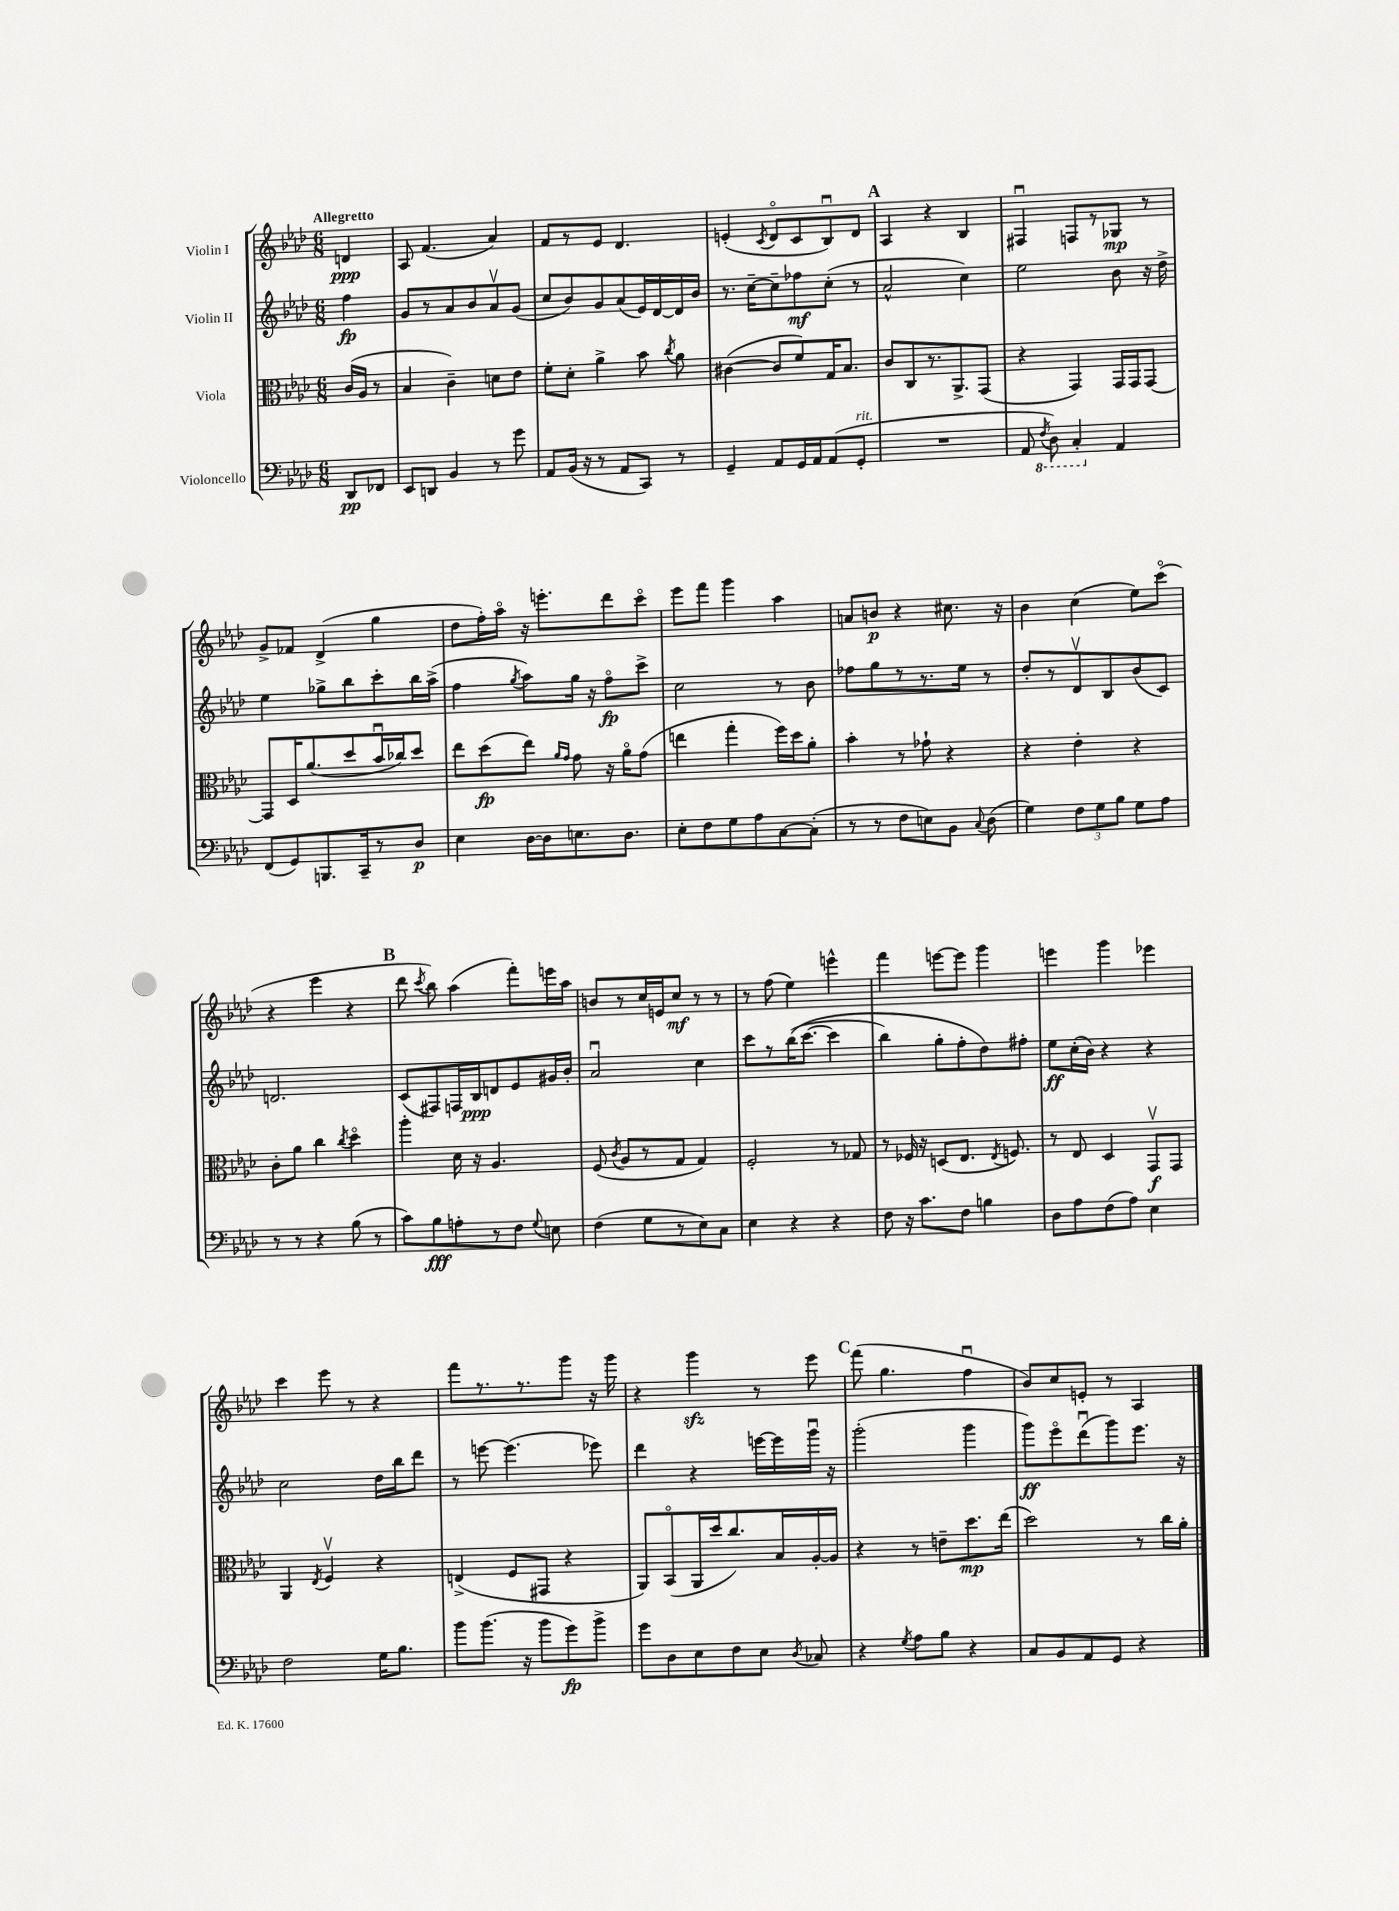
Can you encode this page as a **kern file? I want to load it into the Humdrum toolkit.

**kern	**kern	**kern	**kern
*staff4	*staff3	*staff2	*staff1
*clefF4	*clefC3	*clefG2	*clefG2
*k[b-e-a-d-]	*k[b-e-a-d-]	*k[b-e-a-d-]	*k[b-e-a-d-]
*M6/8	*M6/8	*M6/8	*M6/8
8DD-	(16c	4ff	4d
.	16A-	.	.
8FF-	8r	.	.
=	=	=	=
8EE-	4B-	8g	8A-
8DD	.	8r	(4.f
4BB-	4c~)	8a-	.
.	.	8b-	.
8r	8d	8a-v	4a-)
8g	8e-	(8g	.
=	=	=	=
8AA-	8f'	8cc	8f
(16BB-	8d-'	8b-)	8r
16r	.	.	.
8r	4a-^	8g	8e-
8AA-	.	(8a-	4.d-
8CC)	8b-	16e-)	.
.	.	[16d-	.
.	8qcc	.	.
8r	8a-	16d-]	.
.	.	16b-	.
=	=	=	=
4GG~	([4c#	8.r	(4e'
.	.	[16cc~	.
.	.	.	8qc
8AA-	8c#]	8cc~]	8d-o
16GG	8f)	8ff-	8c
16AA-	.	.	.
(8AA-	16G	(8cc'	8B-u)
.	8.B-	.	.
8GG'	.	8r	8d-
=	=	=	=
2.r	8c	2a-^^	4A-
.	8C	.	.
.	8.r	.	4r
.	8.AA-^	.	.
.	.	4cc)	4B-
.	(8GG	.	.
=	=	=	=
8AA-	4r	2ee-	4F#u
8qFF	.	.	.
8DD-)	.	.	.
4CC'	4GG)	.	8F
.	.	.	8r
4AA-	16GG	8b-	8G-
.	16GG	.	.
.	[8GG	16r	8r
.	.	16dd-^	.
=	=	=	=
(8FF	8GG]	4ee-	8g^
8GG)	16D-	.	8f-
.	(8.a-	.	.
8.BBB	.	8gg-^	(4d-^
.	8dd-	8bb-	.
16CC~	.	.	.
8r	16b-u	8ccc'	4gg
.	16cc-)	.	.
8D-	8dd-	16bb-	.
.	.	(16aa-^	.
=	=	=	=
4E-	8ee-	4ff	8dd-
.	(8dd-	.	16ff')
.	.	.	16aa-o
.	.	8qgg	.
[16D-	8ee-)	8aa-)	16r
16D-]	.	.	8.eee'
.	16qqa-	.	.
.	16qqg	.	.
8.E	8g	16gg	.
.	.	16r	.
.	16r	8ffo	8ddd-
8.D-	16a-o	.	.
.	(8g	8ccc^	8ccco
=	=	=	=
8E-'	4ee	2cc	8eee-
8F	.	.	8fff
8G	4gg'	.	4ggg
8A-	.	.	.
[8C	16ff)	8r	4aa-
.	16dd-	.	.
(8C']	8a-'	8b-	.
=	=	=	=
8r	4b-'	8ff-	8a
8r	.	8gg	8b
8F	8r	8r	4r
8E)	8g-`	8.r	.
8BB-	4r	.	8.cc#
.	.	16ee-	.
8qqC	.	.	.
(8D-	.	8r	.
.	.	.	16r
=	=	=	=
4G)	4r	8dd-'	4b-
.	.	8r	.
12F	4e-'	8d-v	(4cc
12G	.	.	.
.	.	8B-	.
12B-	.	.	.
8G	4r	(8b-	8ee-)
8A-	.	8c)	(8ccco
=	=	=	=
8r	8c'	2.d	4r
8r	8a-	.	.
4r	4cc	.	4eee-
.	8qcc	.	.
(8B-	4dd-o	.	4r
8r	.	.	.
=	=	=	=
8c)	4aa-'	(8c	8ddd-
.	.	.	8qccc
8B-	.	8F#)	8bb-)
8A'	16d-	16F	(4aa-
.	16r	16B-	.
8r	4.A-	8d	.
8F	.	8e-	8fff')
8qqG	.	.	.
8E	.	16g#	16eee
.	.	16b-'	16aa-
=	=	=	=
(4F	(8F	2a-u	8b
.	8qc	.	.
.	8A-	.	8r
8G	8r	.	16cc
.	.	.	16e
8r	8G	.	8cc
8E-)	4G)	4cc	8r
8C	.	.	8r
=	=	=	=
4E-	2F'	8ccc	8r
.	.	8r	(8ff
4r	.	&((16bb-	4ee-)
.	.	[8.ccc	.
4r	8r	4ccc]	4eee^^
.	8G-	.	.
=	=	=	=
8F	8r	4bb-)	4fff
16r	16F-	.	.
8.c	16r	.	.
.	(8D	8gg'	[8eee
8F	8.E-	8ff'	8eee]
4B	.	8dd-&)	4ggg
.	8qE-	.	.
.	8.F)	.	.
.	.	8ff#'	.
=	=	=	=
8D-	8r	8ee-	4eee
8A-	8E-	(16cc'	.
.	.	16b-)	.
(8F	4D-	4r	4ggg
8A-)	.	.	.
4E-	8GGv	4r	4eee-
.	8GG	.	.
=	=	=	=
2F	4AA-	2cc	4ccc
.	8qE-	.	.
.	4Fv	.	8eee-
.	.	.	8r
16G	4r	16dd-	4r
8.B-	.	16bb-	.
.	.	8ddd-	.
=	=	=	=
8b-	(4E^	8r	8fff
(8.b-	.	[8eee	8.r
.	8F	(4.eee]	.
16r	.	.	8.r
8b-	8GG#	.	.
8g)	4r	.	8ggg
8b-^	.	8eee-)	16r
.	.	.	16ggg
=	=	=	=
8g	8AA-)	4ddd-	4r
8D-	(8BB-o	.	.
8E-	16AA-	4r	4ggg
.	16dd-	.	.
8F	8.cc)	.	.
8E-	.	[16eee	8r
.	16B-	16eee]	.
8qD-	.	.	.
8C-	[16A-'	16gggu	8eee-
.	16A-]	16r	.
=	=	=	=
4r	4r	(2ggg'	(8fff
.	.	.	4.gg
8qG	.	.	.
8A-	8r	.	.
8B-	8e~	.	.
4r	8.dd-	4ggg	4ffu
.	(16ee-	.	.
=	=	=	=
8C	2dd-)	8ggg)	8b-)
8BB-	.	8eee-o	8cc
8AA-	.	(8ddd-u	8e'
8GG	.	8ggg)	8r
4r	8r	8.eee-	4A-
.	16cc	.	.
.	16a-'	16r	.
==	==	==	==
*-	*-	*-	*-
